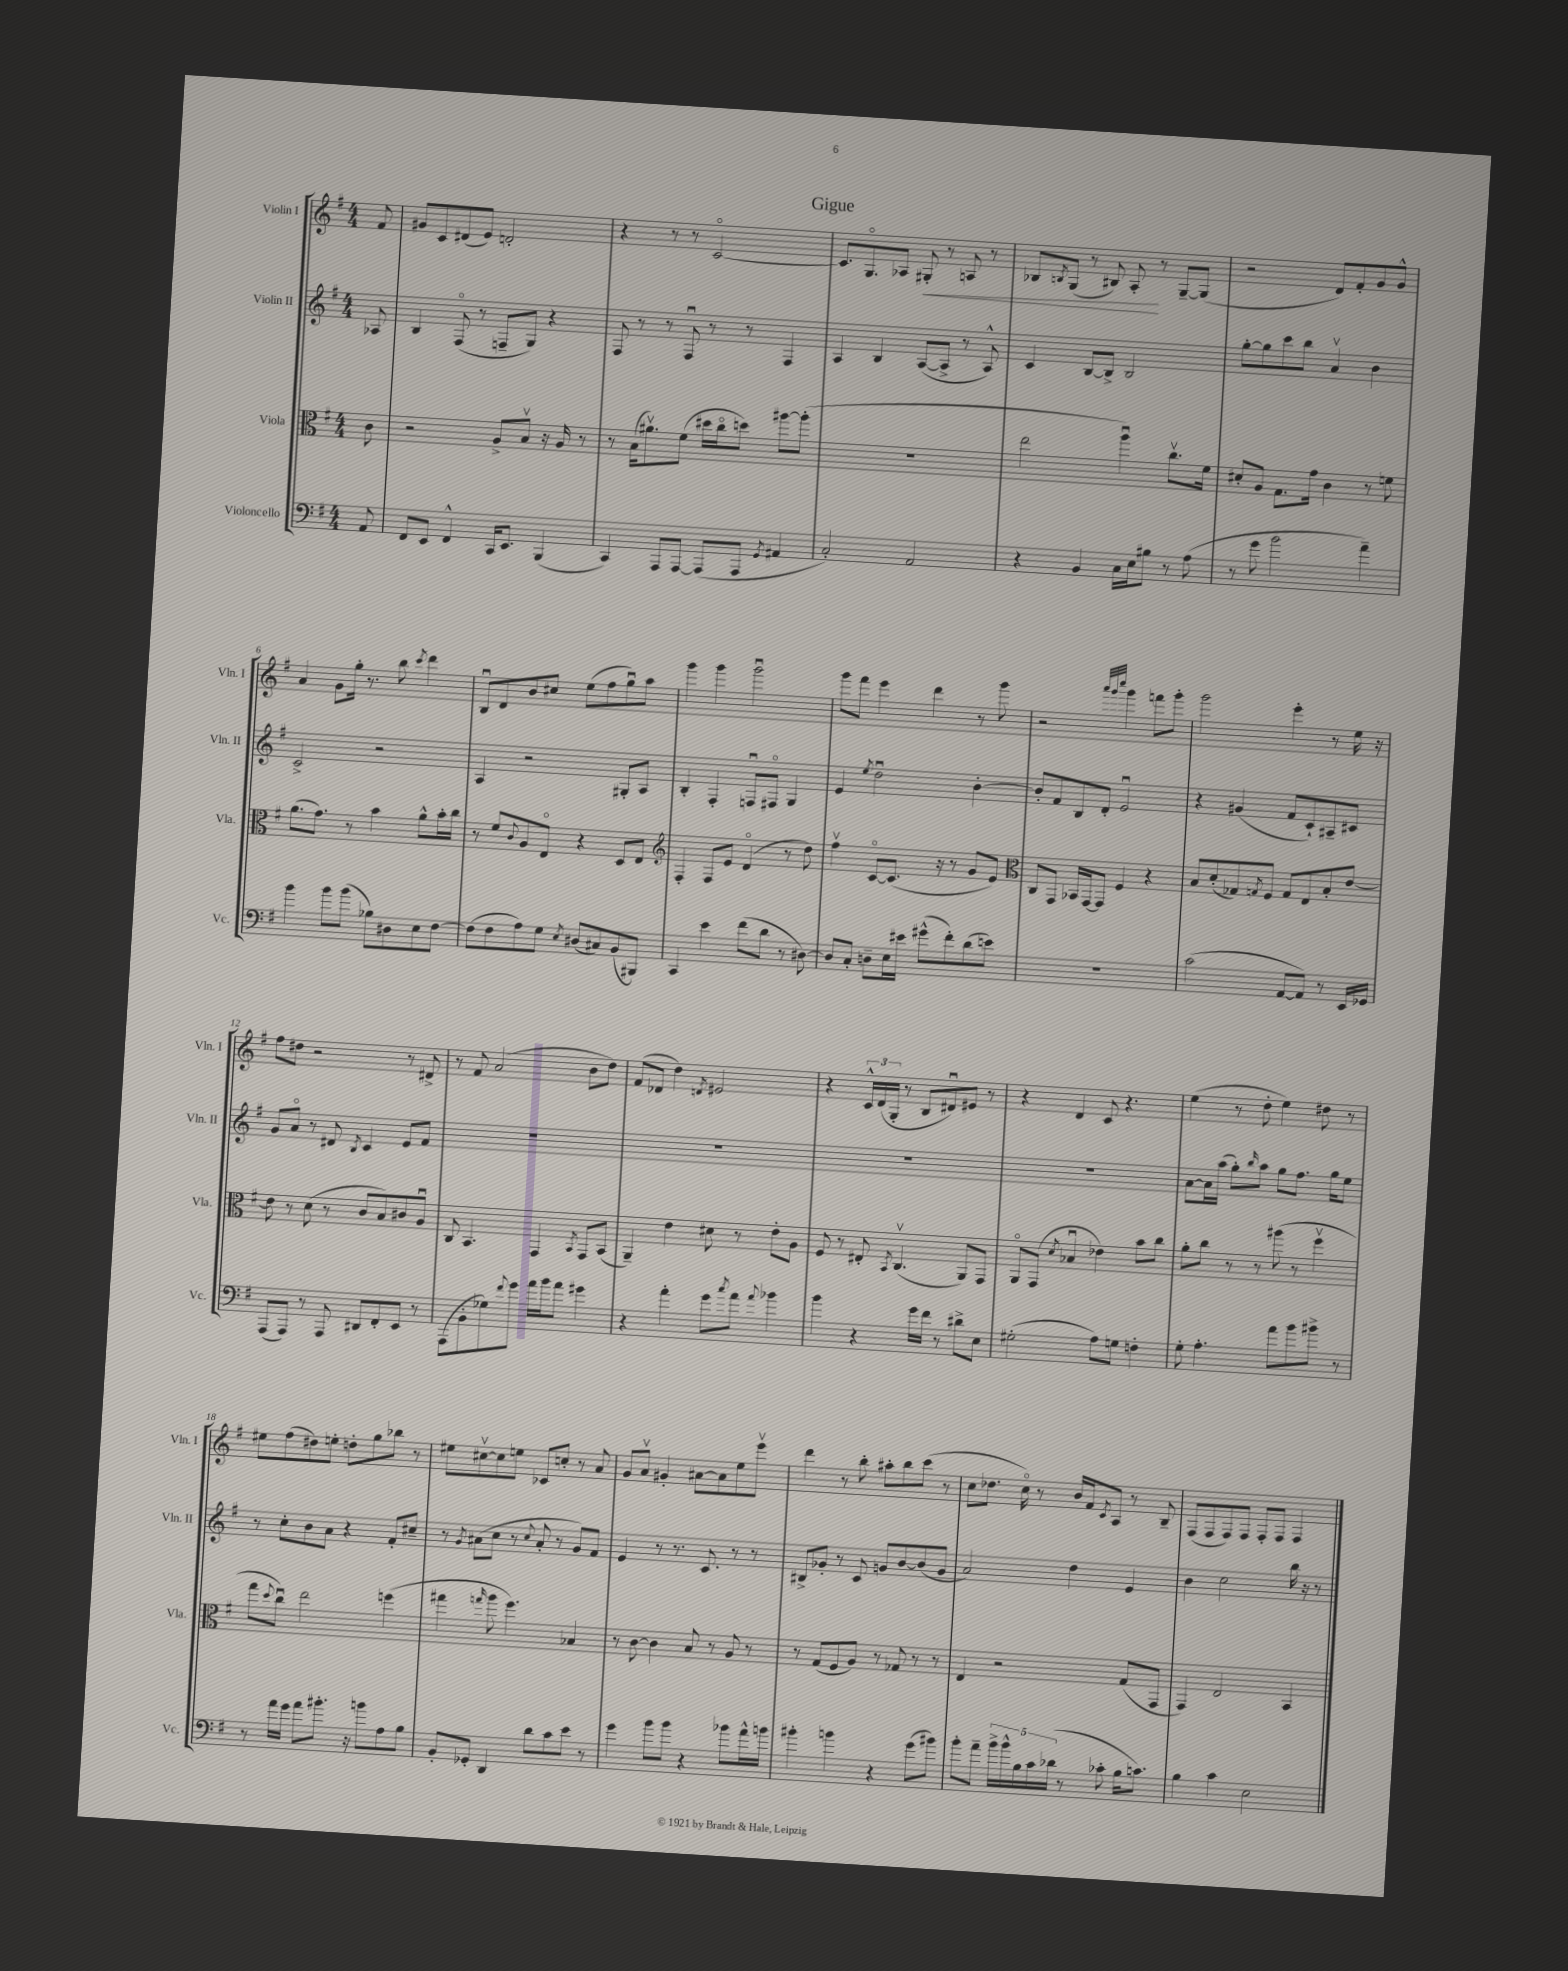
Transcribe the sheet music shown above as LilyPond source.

\header { title = "Gigue" }
<<
\new StaffGroup <<
\new Staff = "s0" \with { instrumentName = "Violin I" shortInstrumentName = "Vln. I" } {
    \clef treble \key g \major \numericTimeSignature \time 4/4 \partial 8
    fis'8 |
    gis'8 c'8 dis'8( e'8) d'2-. |
    r4 r8 r8 c'2~\flageolet |
    c'8. g8.\flageolet aes8 gis8-.\< r8 a8 r8 |
    bes8 \acciaccatura { b8 } g8( r8 bis8) a8-.\! r8 g8~-- g8( |
    r2 d'8) fis'8-. g'8 g'8-^ |
    a'4 g'8 g''16-. r8. b''8 \acciaccatura { c'''8 } d'''4 |
    b8\downbow d'8 b'8 cis''8 e''8( fis''8 g''8\downbow) a''8 |
    g'''4 g'''4 g'''2\downbow |
    g'''8 fis'''8 e'''4 d'''4 r8 g'''8 |
    r2 \grace { a'''32 g'''32 c''''32 } g'''4 f'''8 g'''8-. |
    g'''2 e'''4-. r8 e''16 r16 |
    fis''8 dis''8 r2 r8 dis'8-> |
    r8 fis'8 a'2( b'8 d''8) |
    fis'8( des'8 d''4) \acciaccatura { d'8 } eis'2 |
    r4 \tuplet 3/2 { c'16-^ d'16( g16-. } r8 b8 dis'8\downbow) eis'8 r8 |
    r4 d'4 c'8 r4. |
    e''4( r8 d''8-. e''4) dis''8 r8 |
    eis''8 fis''8( dis''8) e''8-. d''8-. g''8 bes''8 r8 |
    eis''8 cis''8~\upbow cis''8 e''8 ces'8 c''8-. r8 a'8 |
    g'8 a'8\upbow gis'4-. ais'8~ ais'8 e''8 e'''8\upbow |
    d'''4 r8 b''8-. ais''8-. b''8 c'''8( r8 |
    c''8 des''8. c''16\flageolet) r8 b'16 fis'16 \acciaccatura { c'8 } a8 r8 b8-- |
    fis8( fis8 fis8) fis8 fis8-. fis8 fis4 \bar "|." |
}
\new Staff = "s1" \with { instrumentName = "Violin II" shortInstrumentName = "Vln. II" } {
    \clef treble \key g \major \numericTimeSignature \time 4/4 \partial 8
    aes8 |
    b4 fis8\flageolet( r8 f8-- g8) r4 |
    fis8 r8 r8 fis8\downbow r8 r8 fis4 |
    a4 b4 a8~( a8-> r8 a8-^) |
    c'4 b8~ b8-> b2 |
    g''8~-. g''8 c'''8 b''8 a'4\upbow b'4 |
    c'2-> r2 |
    a4 r2 gis8-. a8 |
    b4-. fis4-. f8\downbow fis8\flageolet g4 |
    e'4 \acciaccatura { e''8 } d''2\downbow b'4~-. |
    b'8-. fis'8 b8 d'8-. e'2\downbow |
    r4 gis'4( fis'8 c'8-!) ais8-- cis'8 |
    g'8 a'8\flageolet r8 dis'8 \acciaccatura { b8 } c'4 e'8 fis'8 |
    R1 |
    R1 |
    R1 |
    R1 |
    a'8~ a'16 a''16( g''8-.) \grace { b''16 } a''8 g''8 fis''8. g''16 e''8 |
    r8 c''8-. b'8 a'8 r4 fis'8-. cis''8-- |
    r8 \acciaccatura { g'8 } ais'8( c''8 r8 \appoggiatura { c''8 } ais'8-. r8 g'8) fis'8 |
    e'4 r8 r8. c'8. r8 r8 |
    bis8-> ges'8-. r8 c'8 g'8 b'8~ b'8( g'8 |
    a'2) d''4 e'4 |
    b'4 c''2 b''16 r16 r8 \bar "|." |
}
\new Staff = "s2" \with { instrumentName = "Viola" shortInstrumentName = "Vla." } {
    \clef alto \key g \major \numericTimeSignature \time 4/4 \partial 8
    c'8 |
    r2 a8-> b8\upbow r16 a16 r8 |
    r8 b16( ais'8.\upbow) fis'8( dis''16 c''16\flageolet d''8) ais''8~ ais''8-.( |
    R1 |
    e''2 a''4\downbow) c''8.\upbow fis'16 |
    dis'8-. a8 g8. g'16 c'4 r8 f'8 |
    a'8.( g'8.) r8 b'4 a'8-^ b'16-. c''16 |
    r8 fis'8 \appoggiatura { c'8 } a8 e8\flageolet r4 d8 e8 |
    \clef treble fis4-. fis8 e'8 d'4\flageolet( r8 d''8) |
    fis''4\upbow c'8~\flageolet c'8.( r16 r8 g'8 e'8) |
    \clef alto c8 g,8 bes,16 g,16~ g,8 fis4 r4 |
    b8 d'8-.( ges8) \acciaccatura { g8 } fis8 g8 e8 b8-. e'8~ |
    e'8 r8 d'8( r8 c'8 b8) cis'8 a8\downbow |
    c8 b,4. g,4 \acciaccatura { b,8 } g,8 b,8( |
    a,4--) e'4 dis'8 r8 e'8-. a8 |
    fis8 r8 eis8-. \acciaccatura { b,8 } c4.\upbow( a,8) g,8 |
    a,8\flageolet g,8( \acciaccatura { d'8 } bes4\downbow ees'4) b'8 c''8 |
    a'8-. c''8 r8 r8 ais''8( r8 fis''4\upbow |
    g''8 \appoggiatura { d''8 } c''8\downbow) e''2 f''4( |
    gis''4 \grace { g''16 } a''8 fis''4.) bes4 |
    r8 c'8~ c'4 b8 r8 a8 r8 |
    r8 g8( fis8 a8) r8 ges8 r8 r8 |
    e4 r2 g8( g,8 |
    g,4) e2 b,4 \bar "|." |
}
\new Staff = "s3" \with { instrumentName = "Violoncello" shortInstrumentName = "Vc." } {
    \clef bass \key g \major \numericTimeSignature \time 4/4 \partial 8
    a,8 |
    fis,8 e,8 fis,4-^ c,16 e,8. b,,4( |
    c,4) a,,8 a,,8~ a,,8( a,,8 \acciaccatura { g,8 } ais,4 |
    c2-.) a,2 |
    r4 b,4 c16 e16 bis8 r8 a8( |
    r8 g'8 b'2 a'4--) |
    b'4 b'8 b'8( bes8) dis8 e8 fis8~ |
    fis8( fis8 a8) g8 \acciaccatura { e8 } dis8( cis8) b,8( bis,,8) |
    c,4 e'4 fis'8( d'8 r8 dis8~) |
    dis8 c8-. d8-- e16 eis'16 gis'8-^( fis'8-.) d'8( e'8) |
    R1 |
    c'2( a,8~ a,8) r8 e,16 ges,16 |
    a,,8( a,,8) r8 a,,8 dis,8 fis,8-. e,8 r8 |
    a,,8( b,8-. ges8) \appoggiatura { fis'8 } g'8 a'16 b'16 a'8 gis'4 |
    r4 a'4-. g'8 \acciaccatura { c''8 } a'8 \appoggiatura { a'8 } bes'4 |
    b'4 r4 g'16 fis'16 r8 dis'8-> e8 |
    gis2-.( a8) g8 f4-. |
    g8-. a4.-. a'8 b'8 bis'8-> r8 |
    r8 a'16 g'16 a'8 bis'8.-. r16 b'8 a8 b8 |
    b,8-. ges,8-. d,4 d'8 c'8 e'8 r8 |
    g'4 b'8 b'8 r4 bes'8 a'16-^ b'16 |
    bis'4-. b'4 r4 g'8( bis'8) |
    b'8-. a'8-- \tuplet 5/4 { b'16-> b'16-^ b16 c'16 des'16( } r8 ces'8-. b16 c'8.) |
    b4 c'4 e2 \bar "|." |
}
>>
>>
